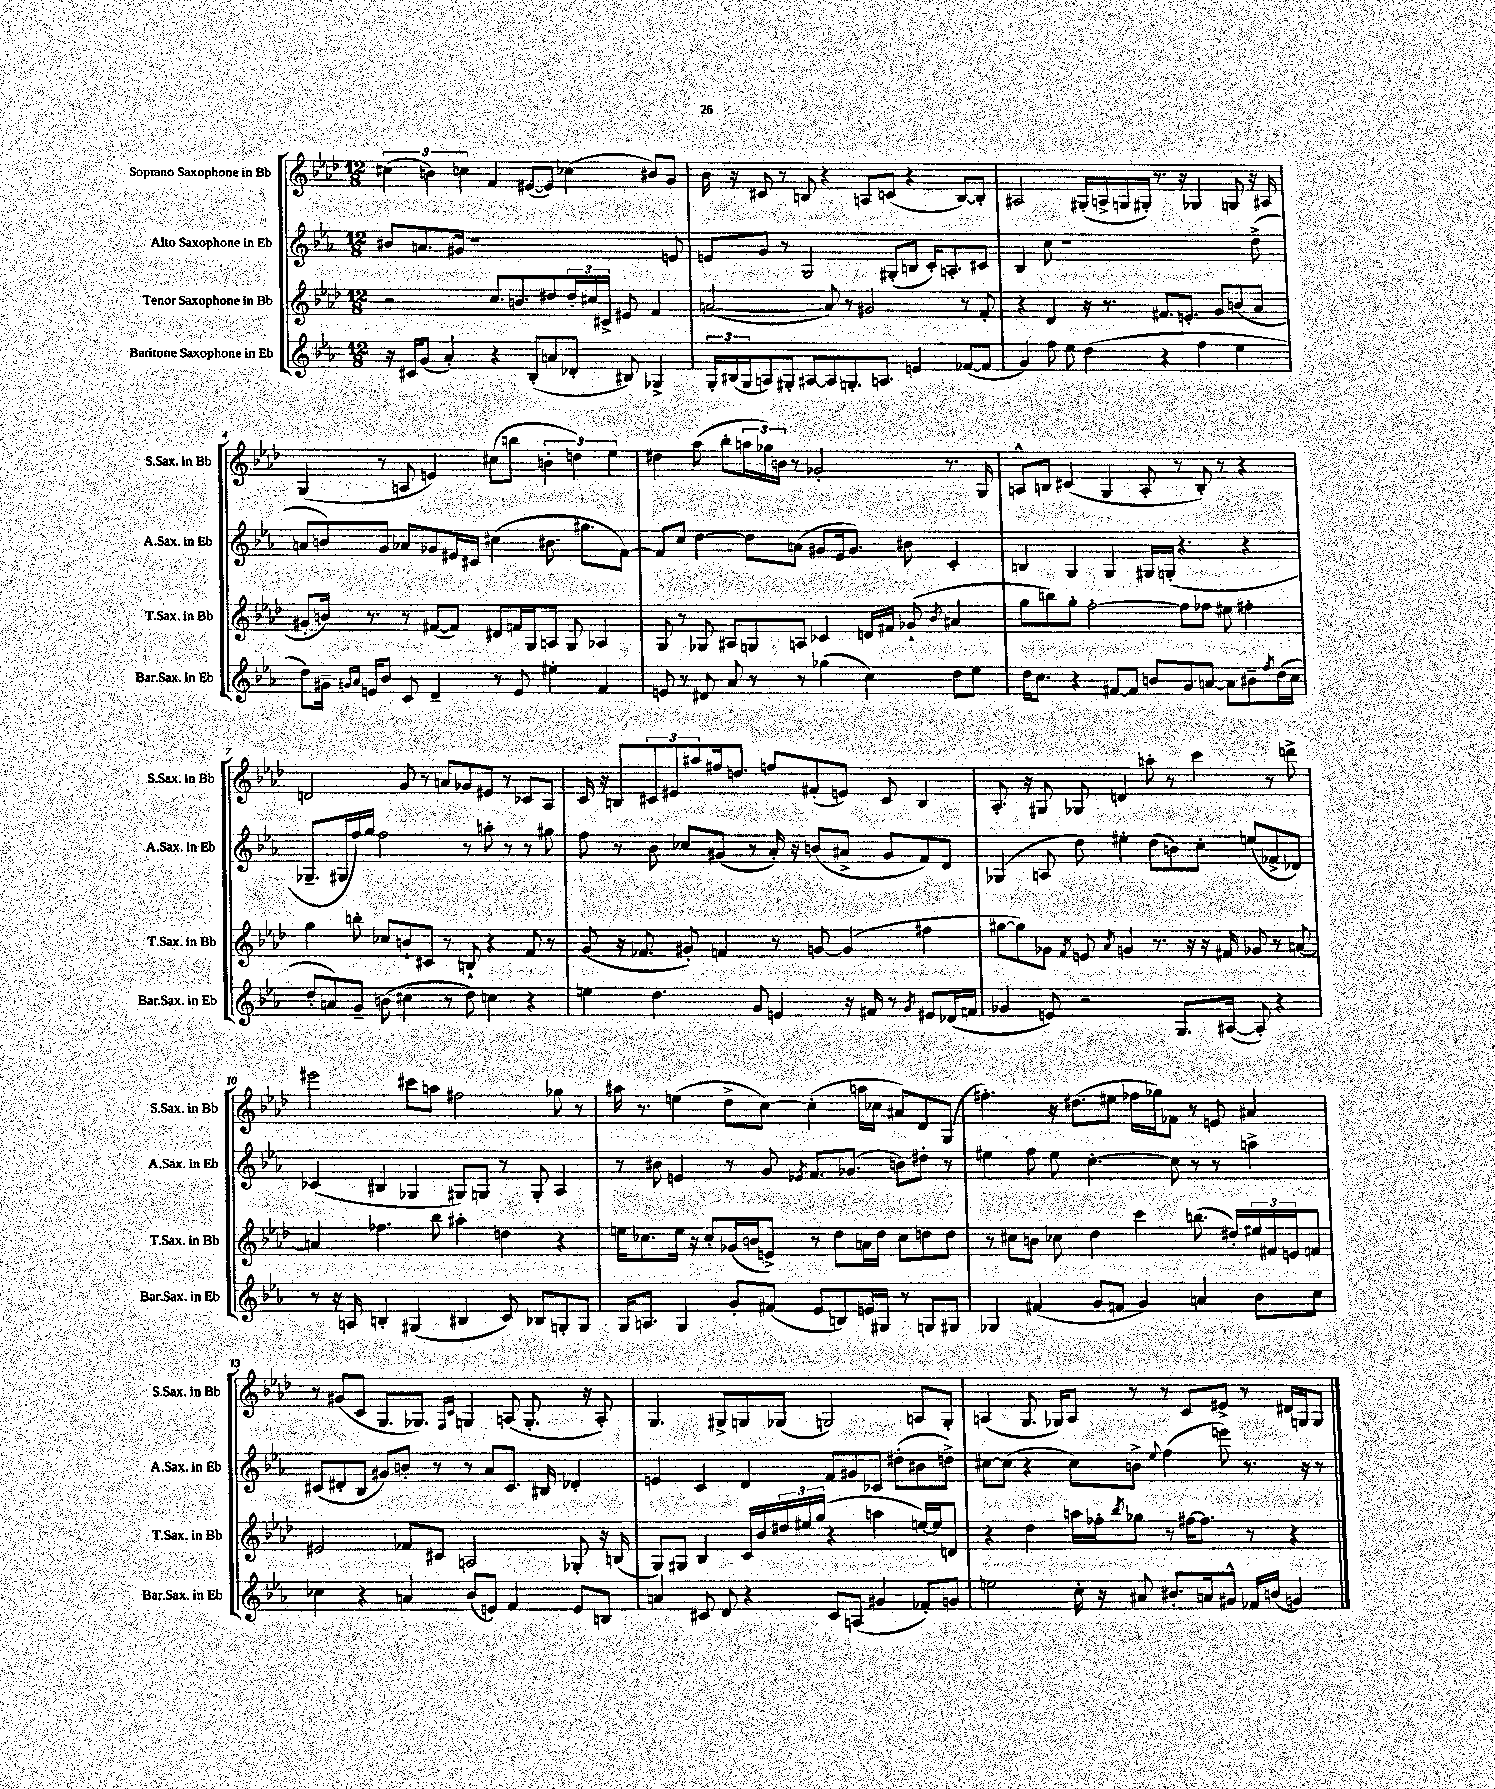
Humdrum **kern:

**kern	**kern	**kern	**kern
*staff4	*staff3	*staff2	*staff1
*clefG2	*clefG2	*clefG2	*clefG2
*k[b-e-a-]	*k[b-e-a-d-]	*k[b-e-a-]	*k[b-e-a-d-]
*M12/8	*M12/8	*M12/8	*M12/8
16r	2r	8b#/L	(6cc#\
16c#/LK	.	.	.
(8g/J	.	8.a/	.
.	.	.	6b\)
4a-'/)	.	.	.
.	.	16g#/Jk	.
.	.	.	6cc\
.	.	1r	.
4r	8.cc/L	.	4f/
.	8.b/	.	.
(8B-'/L	.	.	([8e#/L
8a/	8dd#/	.	8e#/]J)
8d-'/J	24dd#'/L	.	(4cc-\
.	24cc#/	.	.
.	24c#^/JJ	.	.
8B#/)	8e#/	.	.
4G-^/	4f/	.	8b#/L)
.	.	8e/	8g/J
=	=	=	=
24G'/LL	([2a/	8e/L	16b-\
(24B#/	.	.	.
.	.	.	16r
24G/J	.	.	.
8A/)	.	8g/J	8c#/
8G#'/J	.	8r	8r
[8A#/L	.	2G/	8B/
8A#/]	8a/])	.	4r
8.G'/	8r	.	.
.	2g#/	.	8A/L
8.A/J	.	.	.
.	.	(8G#'/L	(8c/J
4e/	.	8B/J	4r
.	.	16c'/LK)	.
.	.	8.A'/	.
([8f-/L	8r	.	[8B/L)
8f-/]J	8f'/	8c#/J	8B'/]J
=	=	=	=
4g/)	4r	4B-/	2A#/
8ff\	4d-/	8cc\	.
8ee-\	.	1r	.
(4dd\	16r	.	(16G#'/LL
.	8.r	.	16A^/
.	.	.	16G/
.	.	.	16G#'/JJ)
4r	8.f#/L	.	8.r
.	8.e'/J	.	16r
4ff\	.	.	4G-/
.	8g/L	.	.
4ee-\	(8b/	.	8G/
.	8a-/J	(8dd^\	16r
.	.	.	16A#/
=	=	=	=
8dd\L)	8g#'/L	8a/L	(4G/
16g#~\Jk	16b/Jk)	8b/)	.
16qqg/LL	.	.	.
16qqa-/JJ	.	.	.
16e/LK	8.r	.	.
8b-/J	.	8g/J	8r
8c/	8r	8a-/L	8A/
4d~/	([8f#/L	8g-/	4e/)
.	8f#/]J)	16e#/L	.
.	.	16c#/JJ	.
8r	8d#/L	(4cc#\	(8cc#\L
8e/	16f/L	.	8bb\J
.	16G/J	.	.
4ee#'\	8A/J	8.b#\	6b'\
.	8G/	.	.
.	.	.	6dd\)
.	.	8.gg#\L	.
4f/	4A-/	.	.
.	.	.	6ee-\
.	.	[8f\J)	.
=	=	=	=
8e/	8G/	8f/]L	4dd#\
8r	8r	8cc/J	.
8d#/	8G-/	[4dd\	(8aa-\
8a-/	8A#/L	.	8bb-'\L
8r	8G/	8dd\]L	24aa\L
.	.	.	24gg-\)
.	.	.	24b\JJ
8r	8A/J	(8a\J	8r
(4gg-\	4c-/	8g#/L	2g-'/
.	.	16e-/k	.
.	.	8.g#/J)	.
4cc\)	16d/LL	.	.
.	16f#/JJ	.	.
.	(8g-`/	8b#\	.
.	8qb-/	.	.
8dd\L	4a#/	4c'/	8.r
8ee-\J	.	.	.
.	.	.	16G/
=	=	=	=
16dd\LK	8gg\L	4B/	8A^^/L
8.cc\J	.	.	.
.	8bb\)	.	8B/J
4r	8gg'\J	4G/	(4c#/
.	[2ff'\	.	.
[8f#/L	.	4G/	4G/
8f#/]J	.	.	.
8b/L	.	16G#/LL	8A'/
.	.	(16G'/JJ	.
8g/	8ff\]L	4.r	8r
[8a/J	8ff-\J	.	8B'/)
8a\]L	8ee#\	.	8r
8b#~\	4ff#'\	4r	4r
8qff/	.	.	.
(16dd\L	.	.	.
16cc\JJ	.	.	.
=	=	=	=
8dd'/L	4gg\	8.G-~/L	2d/
8a/)	.	.	.
.	.	16G#/L	.
8g~/J	8bb'\	16ff/)	.
.	.	16gg/JJ	.
(8b\	8cc-/L	2ff\	.
4cc#\	8b`/	.	8g/
.	8c#/J	.	8r
8r	8r	.	8a/L
8dd\)	8B`/	8r	8g-/
4cc\	4r	8aa'\	8e#/J
.	.	8r	8r
4r	8f/	8r	8c-/L
.	8r	8gg#\	8A-/J
=	=	=	=
4ee\	(8g/	8ff\	16c/
.	.	.	16r
.	16r	8r	8B/L
.	8.f-/	.	.
4.dd\	.	8b-\	12c#/
.	.	.	12e#/
.	8g#'/)	8cc-/L	.
.	.	.	12aa#/
.	4f/	(8g#/J	16ff#/k
.	.	.	8.dd/J
8g/	.	8r	.
4e/	8r	16a-'/)	8ff/L
.	.	16r	.
.	[8g/	(8b/L	(8f#'/
16r	(4g/]	8a#^/J	8e/J)
16f#/	.	.	.
8r	.	8g#/L	8c#/
8qg/	.	.	.
8e#/L	4ff#\	8f/)	4B/
(16d-/L	.	8d/J	.
16f/JJ	.	.	.
=	=	=	=
4g-/	[8gg#\L	(4G-/	8.A-'/
.	8gg#\])	.	.
.	.	.	16r
8e/)	8g-\J	8A/	8G#/
.	8qf/	.	.
2r	8e/	8dd\)	8G-/
.	8qa-/	.	.
.	4g/	4ee#'\	4d/
.	8.r	(8dd\L	8aa'\
8.G/L	.	8b\)	8r
.	16r	.	.
.	16r	8cc'\J	4ccc\
([16A#/Jk	16f#/	.	.
8A#'/])	8g-/	(8ee/L	.
4r	8r	8f-^/	8r
.	[8a/	8d-/J)	8ddd^\
=	=	=	=
8r	4a/]	(4c-/	2eee#\
16r	.	.	.
16A/	.	.	.
4B'/	4.ff-\	4B#/	.
(4G#/	.	4G-/	8ccc#\L
.	8bb-\	.	8aa\J
4B#/	4aa#'\	8G#/L)	2ff#\
.	.	8G/J	.
8c/)	4dd\	8r	.
8B-/L	.	8G'/	.
8G'/	4r	4A-/	8gg-\
8G/J	.	.	8r
=	=	=	=
16G/LK	16ee\LK	8r	16aa#\
8.A/J	8.cc-\	.	8.r
.	.	8b#\	.
4G/	16ee\Jk	4e/	(4ee\
.	16r	.	.
.	8cc-'/L	.	.
8g'/L	(16g-/L	8r	8dd-^\L
.	16b/J	.	.
(8f#/J	8e^/J)	8g/	[8cc\J)
.	.	8qe-/	.
8e-/L	8r	8.f/L	(4cc'\]
8B/)	8dd-\L	.	.
.	.	(8.g-/J	.
16e/L	16a\L	.	16aa\LL
16G#/JJ	16dd-\JJ	.	16cc-\JJ
8r	8cc-\L	8b\L)	8a#/L)
8G/L	8dd\	8dd#'\J	8d-/
8G#/J	8dd\J	8r	(8G/J
=	=	=	=
4G-/	8r	4ee#\	4.ff#'\)
.	8cc#\L	.	.
(4f#/	8b\J	8ff\	.
.	8cc-\	8ee#\	16r
.	.	.	(8.dd#\L
8g/L	4dd-\	[4.cc'\	.
8f/J	.	.	8ee#\J
4g/)	4ccc\	.	16ff-\LL
.	.	.	16gg-\J)
.	.	8cc\]	8f-\J
4a/	(8.bb\	8r	8r
.	.	8r	8e/
.	16dd#'/LL)	.	.
8b-\L	24ee#/	4aa^\	4a#/
.	24f#/	.	.
.	24e/J	.	.
8cc\J	8f/J	.	.
=	=	=	=
4cc-\	2e#/	(8c#/L	8r
.	.	8d#'/	(8g#/L
4r	.	8B-/J	8c/J
.	.	8g#/L)	8.G/L
4a/	8f-/L	8b'/J	.
.	.	.	8.G-/J)
.	8c#/J	8r	.
.	.	.	16qqF/LL
.	.	.	16qqc/JJ
(8b-/L	2A/	8r	4G/
8e/J)	.	8a-/L	.
4f/	.	8.c#/J	(8A/
.	.	.	8.G'/
.	.	16B#/	.
8e/L	8G-'/	4d-'/	.
.	.	.	16r
8B/J	16r	.	8A'/)
.	(16B/	.	.
=	=	=	=
4a/	8G/L)	4e/	4.G/
.	8G#/J	.	.
8c#/	4B-/	4c/	.
8d/	.	.	8G#^/L
4r	16c/LL	4d/	8G/
.	16b-/	.	.
.	24dd#/	.	(8G-/J
.	24ee#/	.	.
.	(24gg/JJ	.	.
8c#/L	4r	8f/L	2G/)
(8A/J	.	8g#/	.
4g#/	4aa\	8c-/J	.
.	.	(8dd#'\L	.
8f-'/L)	[16ee/LL)	8b#\	8A/L
.	16ee/]J	.	.
8g/J	8d/J	8dd^\J)	8G'/J
=	=	=	=
2ee\	4r	[8cc#\L	(4A/
.	.	(8cc#\]J	.
.	4dd-\	4r	8.G/
.	.	.	16G-/LK)
16cc'\	16aa\LL	8cc#\L)	8A/J
16r	16ff-'\J	.	.
.	8qbb-/	.	.
8a#/	8gg-\J	8b^\J	8r
.	.	8qqee-/	.
8.b#'/L	8r	(4ff\	8r
.	[16ff#\LK	.	8c/L
16a/k	8.ff#\]J	.	.
8g#^^/J	.	8eee\)	8e#^/J
16f-/LL	8r	8.r	8r
(16b/JJ	.	.	.
4g/)	4r	.	16d#/LL
.	.	16r	16G/J
.	.	8r	8G/J
==	==	==	==
*-	*-	*-	*-
